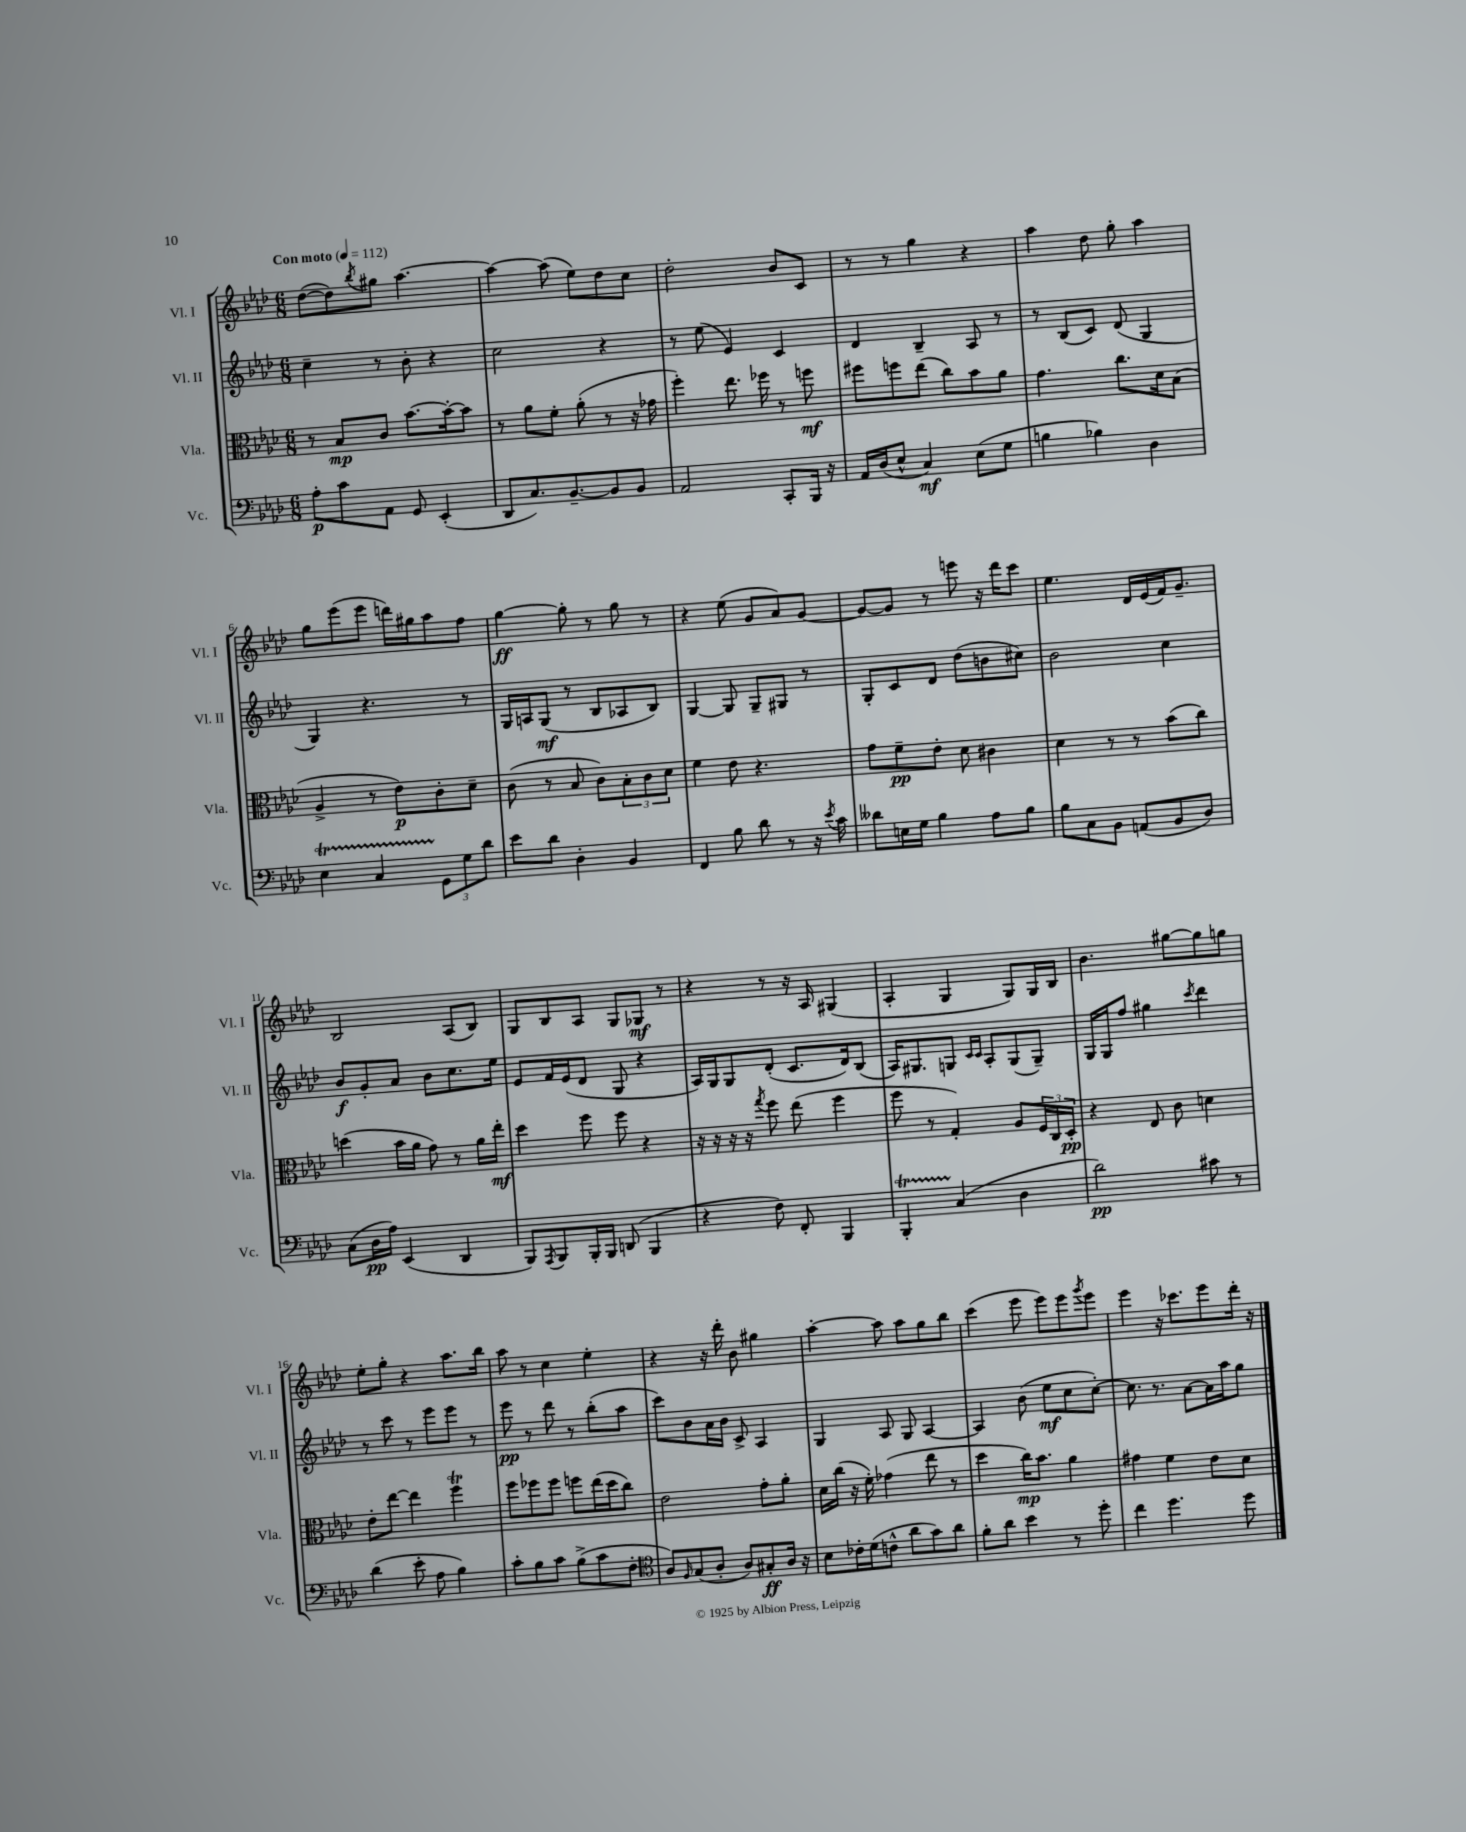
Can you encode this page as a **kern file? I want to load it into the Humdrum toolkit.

**kern	**dynam	**kern	**dynam	**kern	**dynam	**kern	**dynam
*part4	*part4	*part3	*part3	*part2	*part2	*part1	*part1
*staff4	*staff4	*staff3	*staff3	*staff2	*staff2	*staff1	*staff1
*I"Vc.	*	*I"Vla.	*	*I"Vl. II	*	*I"Vl. I	*
*I'Vc.	*	*I'Vla.	*	*I'Vl. II	*	*I'Vl. I	*
*clefF4	*	*clefC3	*	*clefG2	*	*clefG2	*
*k[b-e-a-d-]	*	*k[b-e-a-d-]	*	*k[b-e-a-d-]	*	*k[b-e-a-d-]	*
*M6/8	*	*M6/8	*	*M6/8	*	*M6/8	*
*MM112	*	*MM112	*	*MM112	*	*MM112	*
=1	=1	=1	=1	=1	=1	=1	=1
!	!	!	!	!	!	!LO:TX:a:B:t=Con moto	!
8A-'\L	p	8r	.	4cc~\	.	([8dd-\L	.
8c\	.	8B-/L	mp	.	.	8dd-\])	.
.	.	.	.	.	.	8qbb-/	.
8AA-\J	.	8c/J	.	8r	.	8gg#X\J	.
8GG/	.	[8.b-\L	.	8b-'\	.	[4.aa-\	.
(4EE-'/	.	.	.	4r	.	.	.
.	.	16b-'\k_	.	.	.	.	.
.	.	8b-\J]	.	.	.	.	.
=2	=2	=2	=2	=2	=2	=2	=2
8DD-/L	.	8r	.	2cc\	.	4aa-\_	.
8.C/)	.	8a-\L	.	.	.	.	.
.	.	8f'\J	.	.	.	(8aa-\]	.
[8.BB-~/	.	.	.	.	.	.	.
.	.	(8a-'\	.	.	.	8ee-\L)	.
8BB-/]	.	8r	.	4r	.	8dd-\	.
8BB-/J	.	16r	.	.	.	8cc\J	.
.	.	16g-X\	.	.	.	.	.
=3	=3	=3	=3	=3	=3	=3	=3
2AA-/	.	4ff'\)	.	8r	.	2dd-'\	.
.	.	.	.	(8ee-\	.	.	.
.	.	8.ee-\	.	4e-/)	.	.	.
.	.	16ff-X\	.	.	.	.	.
8CC'/L	.	8r	.	4c/	.	8b-/L	.
16BBB-/Jk	.	8ffn\	mf	.	.	8c/J	.
16r	.	.	.	.	.	.	.
=4	=4	=4	=4	=4	=4	=4	=4
16AA-/LL	.	8ff#X\L	.	4d-/	.	8r	.
(16D-/J	.	.	.	.	.	.	.
8E-^^/J	.	8ffn\	.	.	.	8r	.
4C/)	mf	(8ee-\J	.	4B-~/	.	4gg\	.
.	.	8cc\L)	.	.	.	.	.
(8E-\L	.	8b-\	.	8A-/	.	4r	.
8G\J	.	8a-\J	.	8r	.	.	.
=5	=5	=5	=5	=5	=5	=5	=5
4Bn\	.	4.g\	.	8r	.	4aa-\	.
.	.	.	.	(8B-/L	.	.	.
4B-X\)	.	.	.	8c/J)	.	8dd-\	.
.	.	8.cc\L	.	(8d-/	.	8gg'\	.
4D-\	.	.	.	4G/	.	4aa-\	.
.	.	16d-\k	.	.	.	.	.
.	.	(8B-\J	.	.	.	.	.
!!LO:LB:g=z
=6	=6	=6	=6	=6	=6	=6	=6
4E-T\	.	4A-^/	.	4G/)	.	8gg\L	.
.	.	.	.	.	.	(8eee-\	.
4CTTT/	.	8r	.	4.r	.	8eee-\J	.
.	.	8e-\L)	p	.	.	16dddn\LL)	.
.	.	.	.	.	.	16gg#X\J	.
12GG\L	.	8c'\	.	.	.	8aa-\	.
12G\	.	.	.	.	.	.	.
.	.	8d-~\J	.	8r	.	8ff\J	.
12d-\J	.	.	.	.	.	.	.
=7	=7	=7	=7	=7	=7	=7	=7
8e-\L	.	(8c\	.	16G/LL	.	[4gg\	ff
.	.	.	.	16An/J	.	.	.
8d-\J	.	8r	.	(8G/J	mf	.	.
4D-'\	.	8B-/	.	8r	.	8gg'\]	.
.	.	8c\L)	.	8B-/L	.	8r	.
4BB-/	.	12B-'\	.	8A-X/	.	8gg\	.
.	.	12c\	.	.	.	.	.
.	.	.	.	8B-/J)	.	8r	.
.	.	12d-\J	.	.	.	.	.
=8	=8	=8	=8	=8	=8	=8	=8
4FF/	.	4f\	.	[4G/	.	4r	.
8B-\	.	8e-\	.	8G/]	.	(8ee-\	.
8d-\	.	4.r	.	8G~/L	.	8g/L	.
8r	.	.	.	8G#X/J	.	8a-/)	.
16r	.	.	.	8r	.	[8g/J	.
8qe-/	.	.	.	.	.	.	.
16c\	.	.	.	.	.	.	.
=9	=9	=9	=9	=9	=9	=9	=9
8d--X\L	.	8g\L	.	8G'/L	.	8g/L_	.
16En\L	.	8f~\	pp	8c/	.	8g/J]	.
16G\JJ	.	.	.	.	.	.	.
4B-\	.	8e-'\J	.	8d-/J	.	8r	.
.	.	8d-\	.	(8dd-\L	.	8eeen\	.
8A-\L	.	4c#X\	.	8bn\	.	16r	.
.	.	.	.	.	.	16ddd-\KL	.
8B-\J	.	.	.	8cc#X\J)	.	8ccc\J	.
=10	=10	=10	=10	=10	=10	=10	=10
8B-\L	.	4d-\	.	2b-\	.	4.ee-\	.
8C\	.	.	.	.	.	.	.
8BB-\J	.	8r	.	.	.	.	.
(8AAn/L	.	8r	.	.	.	16d-/LL	.
.	.	.	.	.	.	(16e-/	.
8BB-/	.	(8b-\L	.	4cc\	.	16f/J)	.
.	.	.	.	.	.	8.g~/J	.
8D-/J)	.	8cc\J)	.	.	.	.	.
!!LO:LB:g=z
=11	=11	=11	=11	=11	=11	=11	=11
(8C\L	.	(4ddn\	.	8b-/L	f	2B-/	.
16D-\L	pp	.	.	8g'/	.	.	.
16A-\JJ)	.	.	.	.	.	.	.
(4EE-/	.	16b-\LL	.	8a-/J	.	.	.
.	.	16a-\JJ	.	.	.	.	.
.	.	8g\)	.	8b-\L	.	.	.
4DD-/	.	8r	.	8.cc\	.	(8A-/L	.
.	.	16a-\LL	.	.	.	8B-/J)	.
.	.	16ee-'\JJ	mf	16ee-\Jk	.	.	.
=12	=12	=12	=12	=12	=12	=12	=12
8BBB-/L)	.	4dd-\	.	8e-/L	.	8G/L	.
8qAAA-/	.	.	.	.	.	.	.
8BBB-/	.	.	.	16f/L	.	8B-/	.
.	.	.	.	(16e-/J	.	.	.
16BBB-'/L	.	8ff\	.	8d-/J	.	8A-/J	.
16BBB-/JJ	.	.	.	.	.	.	.
(8DDn/	.	8ff\	.	8G/	.	8G/L	.
4BBB-/	.	4r	.	4r	.	8G-X/J	mf
.	.	.	.	.	.	8r	.
=13	=13	=13	=13	=13	=13	=13	=13
4r	.	16r	.	16A-/LL)	.	4r	.
.	.	16r	.	16G/J	.	.	.
.	.	16r	.	8G/	.	.	.
.	.	16r	.	.	.	.	.
.	.	8qgg/	.	.	.	.	.
8F\)	.	8ff\	.	(8d-'/J	.	8r	.
8FF'/	.	(8ee-\	.	8.c/L	.	16r	.
.	.	.	.	.	.	16A-/	.
4BBB-/	.	4ff\	.	.	.	(4G#X/	.
.	.	.	.	16d-/k)	.	.	.
.	.	.	.	(8B-/J	.	.	.
=14	=14	=14	=14	=14	=14	=14	=14
4BBB-T'/	.	8ff\	.	16A-/KL)	.	4A-'/	.
.	.	.	.	8.G#X/	.	.	.
.	.	8r	.	.	.	.	.
(4C/	.	4G'/)	.	8Gn/J	.	4G/	.
.	.	.	.	16qqc/LL	.	.	.
.	.	.	.	16qqc/JJ	.	.	.
.	.	.	.	8A-'/L	.	.	.
4D-\	.	8A-/L	.	(8G/	.	8G/L)	.
.	.	24F/L	.	8G~/J)	.	16G/L	.
.	.	24C/	.	.	.	.	.
.	.	.	.	.	.	16B-/JJ	.
.	.	24D-'/JJ	pp	.	.	.	.
=15	=15	=15	=15	=15	=15	=15	=15
2d-\)	pp	4r	.	16G/LL	.	4.b-\	.
.	.	.	.	16G/J	.	.	.
.	.	.	.	8ff/J	.	.	.
.	.	8E-/	.	4gg#X\	.	.	.
.	.	8c\	.	.	.	[8gg#X\L	.
.	.	.	.	8qccc/	.	.	.
8c#X\	.	4dn\	.	4ddd-\	.	8gg#\]	.
8r	.	.	.	.	.	8ggn\J	.
!!LO:LB:g=z
=16	=16	=16	=16	=16	=16	=16	=16
(4d-\	.	8e-'\L	.	8r	.	8ee-'\L	.
.	.	[8ee-\J	.	8ccc\	.	8gg'\J	.
8e-'\	.	4ee-\]	.	8r	.	4r	.
8A-\	.	.	.	8eee-\L	.	.	.
4B-\)	.	4ffT\	.	8eee-\J	.	8.aa-\L	.
.	.	.	.	8r	.	.	.
.	.	.	.	.	.	16bb-\Jk	.
=17	=17	=17	=17	=17	=17	=17	=17
8c'\L	.	8ff\L	.	8eee-\	pp	8aa-\	.
8B-\	.	8ff-X\	.	8r	.	8r	.
8c\J	.	8ff-\J	.	8ddd-\	.	4cc\	.
(8B-^\L	.	8ffn\L	.	8r	.	.	.
8c\	.	(16ee-\L	.	(8bb-'\L	.	4ee-'\	.
.	.	16dd-\J	.	.	.	.	.
8F'\J	.	8cc\J)	.	8aa-\J	.	.	.
=18	=18	=18	=18	=18	=18	=18	=18
*clefC4	*	*	*	*	*	*	*
8A-/L)	.	2e-\	.	8ccc\L)	.	4r	.
16qqF/	.	.	.	.	.	.	.
(8G/	.	.	.	8b-\	.	.	.
8A-'/J	.	.	.	16a-\L	.	16r	.
.	.	.	.	16b-\JJ	.	16ddd-'\	.
8A-/L)	.	.	.	8c^/	.	8b-\	.
8G#X'/	ff	8g'\L	.	4A-/	.	4gg#X\	.
16A-/Jk	.	8a-'\J	.	.	.	.	.
16r	.	.	.	.	.	.	.
=19	=19	=19	=19	=19	=19	=19	=19
8B-\L	.	16d-\LL	.	4G/	.	[4aa-'\	.
.	.	(16cc\JJ	.	.	.	.	.
16c-X'\L	.	16r	.	.	.	.	.
(16d-\J	.	16f'\)	.	.	.	.	.
8cn^^\J	.	(4g-X\	.	8A-/	.	8aa-\]	.
8a-\L	.	.	.	8G/	.	8aa-\L	.
8g\)	.	8ee-\	.	[4A-/	.	8gg\	.
8a-\J	.	8r	.	.	.	8bb-\J	.
=20	=20	=20	=20	=20	=20	=20	=20
8f'\L	.	4dd-\	.	4A-/]	.	(4ccc\	.
8a-\J	.	.	.	.	.	.	.
4b-\	.	16cc\KL)	mp	(8b-\	.	8eee-\	.
.	.	8.b-\J	.	.	.	.	.
.	.	.	.	8ee-\L	mf	8eee-\L)	.
8r	.	4a-\	.	8cc\	.	8eee-\	.
.	.	.	.	.	.	8qggg/	.
8dd-'\	.	.	.	[8cc'\J)	.	8eee-\J	.
=21	=21	=21	=21	=21	=21	=21	=21
4cc\	.	4g#X\	.	8.cc\]	.	4eee-\	.
.	.	.	.	8.r	.	.	.
4.dd-\	.	4f\	.	.	.	16r	.
.	.	.	.	.	.	8.ccc-X\L	.
.	.	.	.	[8a-\L	.	.	.
.	.	8e-\L	.	16a-\L]	.	8eee-\	.
.	.	.	.	16aa-\J	.	.	.
8dd-\	.	8d-\J	.	8gg\J	.	16ddd-'\Jk	.
.	.	.	.	.	.	16r	.
==	==	==	==	==	==	==	==
*-	*-	*-	*-	*-	*-	*-	*-
